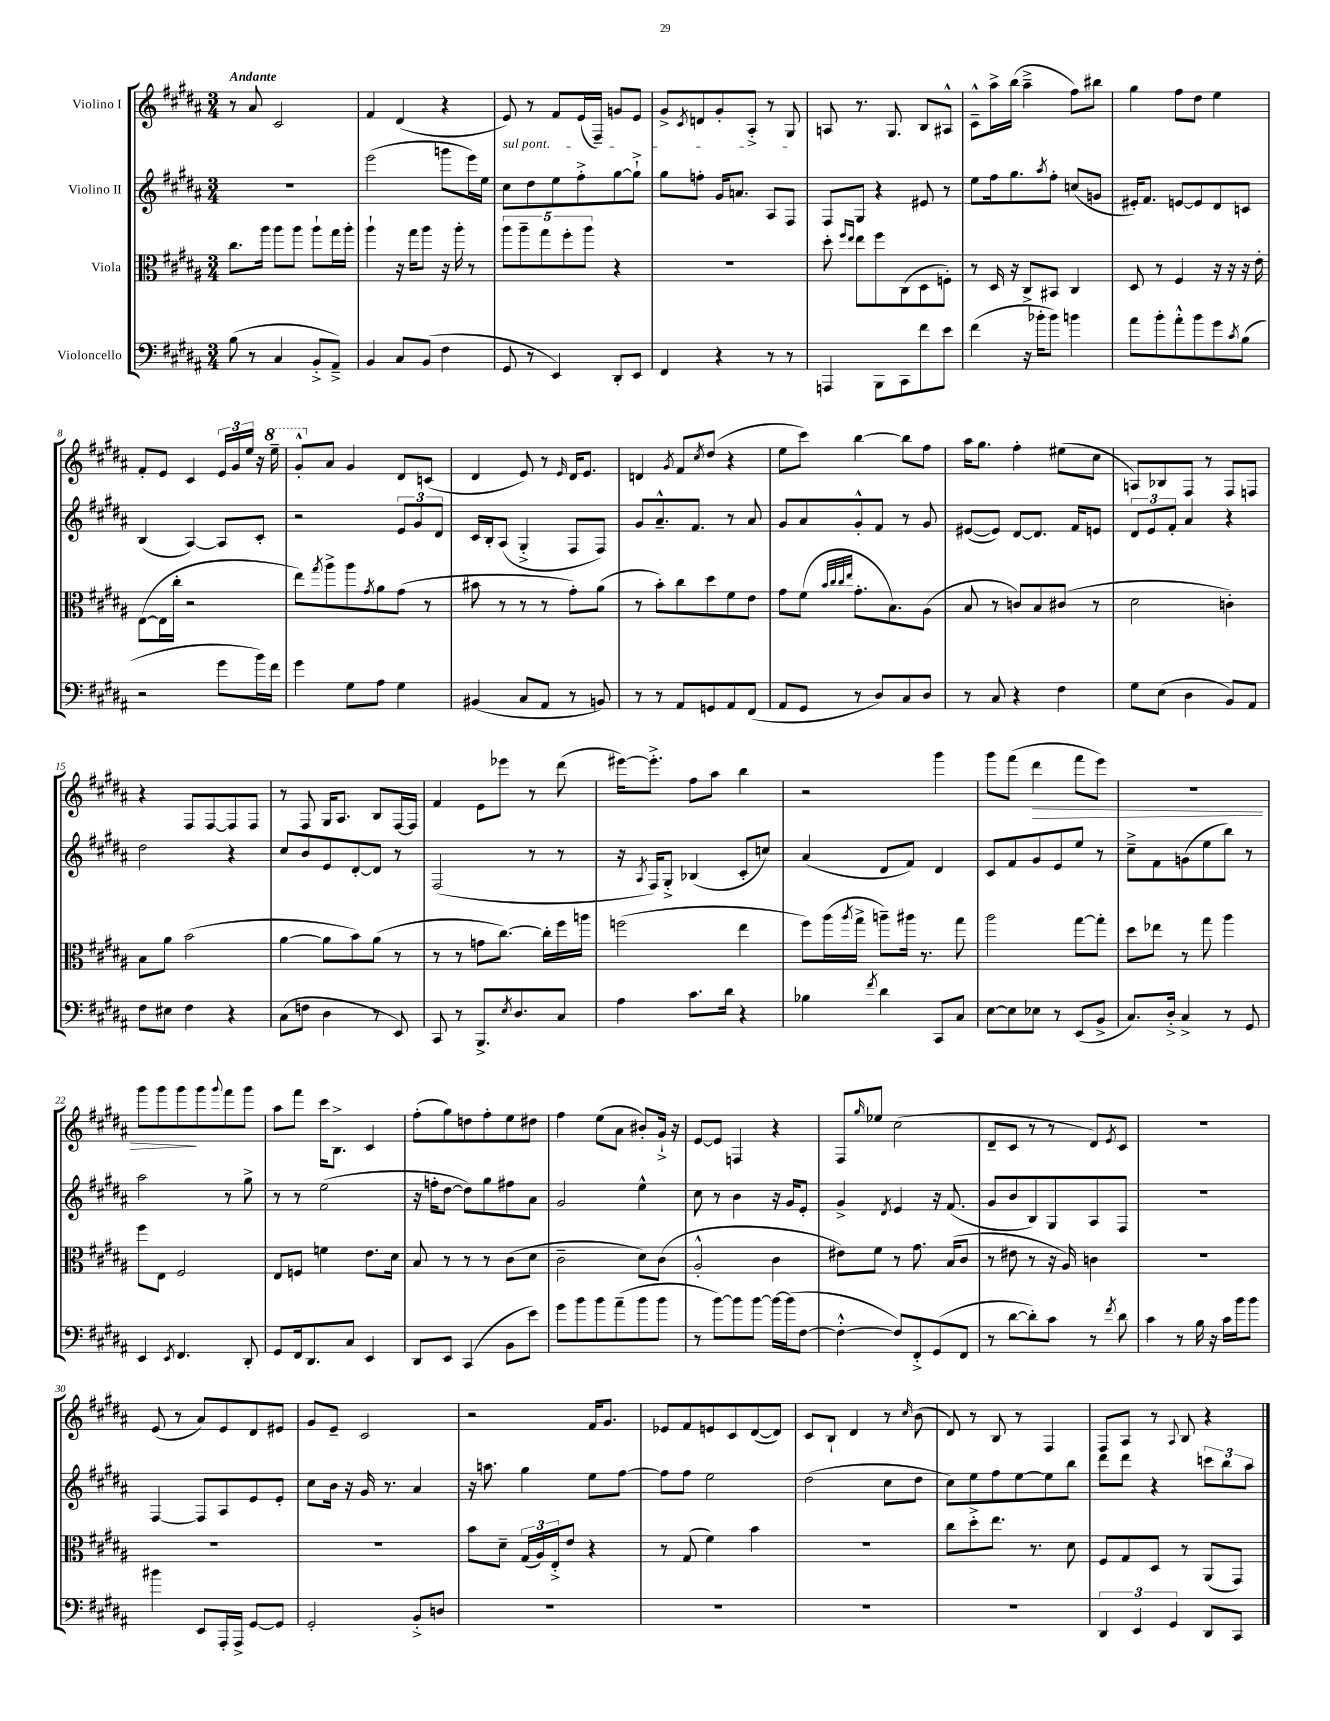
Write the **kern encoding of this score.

**kern	**kern	**kern	**kern	**dynam
*part4	*part3	*part2	*part1	*part1
*staff4	*staff3	*staff2	*staff1	*staff1
*I"Violoncello	*I"Viola	*I"Violino II	*I"Violino I	*
*clefF4	*clefC3	*clefG2	*clefG2	*
*k[f#c#g#d#a#]	*k[f#c#g#d#a#]	*k[f#c#g#d#a#]	*k[f#c#g#d#a#]	*
*M3/4	*M3/4	*M3/4	*M3/4	*
=1	=1	=1	=1	=1
!	!	!	!LO:TX:a:B:t=Andante	!
(8B\	8.cc#\L	2.r	8r	.
8r	.	.	8a#/	.
.	16aa#\Jk	.	.	.
4C#/	8aa#\L	.	2c#/	.
.	8aa#\J	.	.	.
8BB'^/L	8aa#`\L	.	.	.
8AA#~^/J)	16gg#\L	.	.	.
.	16aa#'\JJ	.	.	.
=2	=2	=2	=2	=2
4BB/	4aa#`\	(2eee\	4f#/	.
8C#/L	16r	.	(4d#/	.
.	16gg#\KL	.	.	.
(8BB/J	8aa#\J	.	.	.
4F#\	16r	8gggn\L	4r	.
.	16aa#'\	.	.	.
.	8r	16eee\L)	.	.
.	.	16ee\JJ	.	.
=3	=3	=3	=3	=3
!	!	!LO:TX:a:i:t=sul pont.	!	!
8GG#/	10aa#\L	8cc#\L	8e/)	.
.	10aa#~\	.	.	.
8r	.	8dd#\	8r	.
.	10gg#\	.	.	.
4EE/)	.	8ee\	8f#/L	.
.	10ff#'\	.	.	.
.	.	8ff#'^\	(16e/L	.
.	10aa#\J	.	.	.
.	.	.	16F#~/JJ)	.
8DD#'/L	4r	[8gg#\	8gn/L	.
8EE/J	.	8gg#`^\J]	8e/J	.
=4	=4	=4	=4	=4
4FF#/	2.r	8gg#\L	8g#^/L	.
.	.	.	8qc#/	.
.	.	8ffn'\J	8dn/	.
4r	.	16g#/KL	8g#'/	.
.	.	8.an/J	.	.
.	.	.	8A#'^/J	.
8r	.	8A#/L	8r	.
8r	.	8F#/J	8G#/	.
=5	=5	=5	=5	=5
4AAAn/	8dd#'\	8F#/L	8An/	.
.	16qqff#/LL	.	.	.
.	16qqee/JJ	.	.	.
.	8ee\L	8G#/J	8.r	.
8BBB\L	8ff#\	4r	.	.
.	.	.	8.G#/	.
8CC#\	(8C#\	.	.	.
8f#\	8D#\	8e#X/	8B/L	.
8e\J	8Fn'\J)	8r	8A#X^^/J	.
=6	=6	=6	=6	=6
(4f#\	8r	8ee\L	8c#~^^\L	.
.	16D#/	16ff#\k	16aa#^\L	.
.	16r	8.gg#\	(16bb\JJ	.
16r	8C#^/L	.	4aa#~^\	.
16b-X'\KL	.	.	.	.
.	.	8qaa#/	.	.
8b-\J)	8BB#X/J	8ff#'\J	.	.
4bn\	4C#/	(8ccn/L	8ff#\L)	.
.	.	8gn/J	8bb#X\J	.
=7	=7	=7	=7	=7
8a#\L	8D#/	16e#X'/KL)	4gg#\	.
.	.	8.f#/J	.	.
8b'\	8r	.	.	.
8a#'^^\	4F#/	[8en/L	8ff#\L	.
8b\	.	8e/]	8dd#\J	.
8g#\	16r	8d#/	4ee\	.
.	16r	.	.	.
8qc#/	.	.	.	.
(8B\J	16r	8cn/J	.	.
.	16e'\	.	.	.
!!LO:LB:g=z
=8	=8	=8	=8	=8
2r	([8E\L	(4B/	8f#'/L	.
.	16E\L]	.	8e/J	.
.	16cc#'\JJ	.	.	.
.	2r	[4A#/)	4c#/	.
8g#\L	.	8A#/L]	24e/LL	.
.	.	.	24g#/	.
.	.	.	24ee/JJ	.
16b\L)	.	8c#'/J	16r	.
*	*	*	*8va	*
16f#\JJ	.	.	16eee~\	.
=9	=9	=9	=9	=9
4g#\	8ee\L)	2r	8gg#'^^/L	.
.	8qgg#/	.	.	.
*	*	*	*X8va	*
.	8aa#^\	.	8a#/J	.
8G#\L	8aa#\	.	4g#/	.
.	8qg#/	.	.	.
8A#\J	8a#\	.	.	.
4G#\	(8g#\J	12e/L	8d#/L	.
.	.	12g#/	.	.
.	8r	.	(8cn/J	.
.	.	12d#/J	.	.
=10	=10	=10	=10	=10
(4BB#X/	8b#X\	16c#/LL	4d#/	.
.	.	16B'/J	.	.
.	8r	(8A#/J	.	.
8C#/L	8r	4G#'^/	8e/)	.
8AA#/J	8r	.	8r	.
.	.	.	16qqe/	.
8r	8g#'\L)	8F#/L	16d#/KL	.
.	.	.	8.e/J	.
8BBn/)	(8a#\J	8F#/J)	.	.
=11	=11	=11	=11	=11
8r	8r	8g#/L	4dn/	.
8r	8b'\L)	8.a#~^^/	.	.
.	.	.	8qg#/	.
8AA#/L	8cc#\	.	8f#/L	.
.	.	8.f#/J	.	.
.	.	.	8qcc#/	.
8GGn/	8dd#\	.	(8dd#/J	.
8AA#/	8f#\	8r	4r	.
(8FF#/J	8e\J	8a#/	.	.
=12	=12	=12	=12	=12
8AA#/L	8g#\L	8g#/L	8ee\L	.
8GG#/J	(8f#\J	8a#/	8ccc#\J)	.
.	32qqb/LLL	.	.	.
.	32qqcc#/	.	.	.
.	32qqcc#/	.	.	.
.	32qqee/JJJ	.	.	.
8r	8.g#'\L	8g#'^^/	[4bb\	.
8D#/L)	.	8f#/J	.	.
.	8.B\)	.	.	.
8C#/	.	8r	8bb\L]	.
8D#/J	(8A#\J	8g#/	8ff#\J	.
=13	=13	=13	=13	=13
8r	8B/	([8e#X/L	16aa#\KL	.
.	.	.	8.gg#\J	.
8C#/	8r	8e#/J])	.	.
4r	8cn/L)	[8d#/L	4ff#'\	.
.	8B/	8.d#/J]	.	.
4F#\	(8c#X/J	.	(8ee#X\L	.
.	.	16f#/KL	.	.
.	8r	8en/J	8cc#\J	.
=14	=14	=14	=14	=14
8G#\L	2d#\	12d#/L	8An/L)	.
.	.	12e/	.	.
(8E\J	.	.	8B-X/	.
.	.	12f#'/J	.	.
4D#\	.	4a#/	8F#/J	.
.	.	.	8r	.
8BB/L)	4cn'\)	4r	8F#/L	.
8AA#/J	.	.	8Fn/J	.
!!LO:LB:g=z
=15	=15	=15	=15	=15
8F#\L	8B\L	2dd#\	4r	.
8E#X\J	8a#\J	.	.	.
4F#\	(2b\	.	8F#/L	.
.	.	.	[8F#/	.
4r	.	4r	8F#/]	.
.	.	.	8F#/J	.
=16	=16	=16	=16	=16
(8C#\L	[4a#\	8cc#/L	8r	.
8Fn\J	.	8b/	8F#/	.
4D#\	8a#\L]	8e/	16G#/KL	.
.	.	.	8.A#/J	.
.	8b\)	[8d#'/	.	.
8r	(8a#\J	8d#/J]	8B/L	.
8EE/)	8r	8r	[16F#/L	.
.	.	.	16F#/JJ]	.
=17	=17	=17	=17	=17
8CC#/	8r	(2F#/	4f#/	.
8r	8r	.	.	.
8.BBB^/L	8gn\L	.	8e\L	.
.	[8.cc#\J)	.	8eee-X\J	.
8qE/	.	.	.	.
8.D#/	.	.	.	.
.	.	8r	8r	.
.	16cc#'\LL]	.	.	.
8C#/J	16ff#\	8r	(8ddd#\	.
.	16aan\JJ	.	.	.
=18	=18	=18	=18	=18
4A#\	(2ffn\	16r	[16eee#X\KL)	.
.	.	8qA#/	.	.
.	.	16F#/KL)	8.eee#'^\J]	.
.	.	8G#'^/J	.	.
8.c#\L	.	(4B-X/	8ff#\L	.
.	.	.	8aa#\J	.
16d#\Jk	.	.	.	.
4r	4ee\	8c#'/L	4bb\	.
.	.	8ccn/J)	.	.
=19	=19	=19	=19	=19
4B-X\	8ff#\L)	(4a#/	2r	.
.	(16aa#\L	.	.	.
.	8qaa#/	.	.	.
.	16gg#^\JJ	.	.	.
8qf#/	.	.	.	.
4d#\	8aan~\L)	8d#/L	.	.
.	16aa#X\Jk	8f#/J)	.	.
.	8.r	.	.	.
8CC#/L	.	4d#/	4ggg#\	.
8C#/J	8gg#\	.	.	.
=20	=20	=20	=20	=20
[8E\L	2aa#\	8c#/L	8ggg#\L	.
8E\]	.	8f#/	(8fff#\J	.
!	!	!	!	!LO:HP:b
8E-X\J	.	8g#/	4ddd#\	>
8r	.	8e/	.	.
(8EE/L	[8gg#\L	8ee/J	8fff#\L	.
8BB^/J	8gg#'\J]	8r	8eee\J)	.
=21	=21	=21	=21	=21
8.C#/L)	8dd#\L	8cc#~^\L	2.r	.
.	8ee-X\J	8f#\	.	.
16D#'^/Jk	.	.	.	.
4C#^/	8r	(8gn\	.	.
.	8gg#\	8ee\	.	.
8r	4aa#\	8bb\J)	.	.
8GG#/	.	8r	.	.
!!LO:LB:g=z
=22	=22	=22	=22	=22
4EE/	8ff#\L	2aa#\	8ggg#\L	.
.	8E\J	.	8ggg#\	.
8qEE/	.	.	.	.
4.FF#/	2F#/	.	8ggg#\	.
.	.	.	8ggg#\	]
.	.	.	8qqggg#/	.
.	.	8r	8fff#\	.
8DD#'/	.	8gg#^\	8ggg#\J	.
=23	=23	=23	=23	=23
8GG#/L	8E/L	8r	8aa#\L	.
16FF#/k	8Fn/J	8r	8fff#\J	.
8.DD#/	.	.	.	.
.	4fn\	(2ee\	16ccc#\KL	.
.	.	.	8.B^\J	.
8C#/J	.	.	.	.
4EE/	8.e\L	.	4c#/	.
.	16d#\Jk	.	.	.
=24	=24	=24	=24	=24
8DD#/L	8B/	16r	(8ff#'\L	.
.	.	16ffn'\KL	.	.
8EE/J	8r	[8dd#\J	8gg#\)	.
(4CC#/	8r	8dd#\L])	8ddn\	.
.	8r	8gg#\	8ff#'\	.
8BB\L	(8c#\L	8ff#X\	8ee\	.
8e\J)	8d#\J	8a#\J	8dd#X\J	.
=25	=25	=25	=25	=25
8g#\L	2c#~\	2g#/	4ff#\	.
8b\	.	.	.	.
8b\	.	.	(8ee\L	.
(8a#~\	.	.	8a#\J	.
8b\	8d#\L)	4ee^^\	8b#X'/L)	.
8b\J	(8c#\J	.	16g#`^/Jk	.
.	.	.	16r	.
=26	=26	=26	=26	=26
8r	2A#'^^/	8cc#\	[8e/L	.
[8b\L)	.	8r	8e/J]	.
8b\]	.	4b\	4Fn/	.
[8b\J	.	.	.	.
16b\LL_	4c#\	16r	4r	.
(16b\J]	.	16g#/KL	.	.
[8F#\J	.	8e'/J	.	.
=27	=27	=27	=27	=27
4F#'^^\_	8e#X\L)	4g#^/	8F#/L	.
.	.	.	16qqgg#/	.
.	8f#\J	.	8ee-X/J	.
.	.	8qd#/	.	.
8F#/L])	8r	4e/	(2cc#\	.
8FF#'^/	8.g#\	.	.	.
(8GG#/	.	16r	.	.
.	(16B/KL	(8.f#/	.	.
8FF#/J	8c#/J	.	.	.
=28	=28	=28	=28	=28
8r	8r	8g#/L	8d#~/L	.
[8d#\L	8e#X\	8b/	8c#/J	.
8d#'\])	8r	8B/)	8r	.
8c#\J	16r	8G#/	8r	.
.	16A#/)	.	.	.
8r	4cn\	8A#/	8d#/L)	.
8qf#/	.	.	8qe/	.
8d#\	.	8F#/J	8c#/J	.
=29	=29	=29	=29	=29
4c#\	2.r	2.r	2.r	.
8r	.	.	.	.
16B\	.	.	.	.
16r	.	.	.	.
16c#\LL	.	.	.	.
16b\J	.	.	.	.
8b\J	.	.	.	.
!!LO:LB:g=z
=30	=30	=30	=30	=30
4b#X\	2.r	[4F#/	(8e/	.
.	.	.	8r	.
8EE/L	.	8F#/L]	8a#/L)	.
16AAA#'/L	.	8A#/	8e/	.
16AAA#^/JJ	.	.	.	.
[8GG#/L	.	8e/	8d#/	.
8GG#/J]	.	8e'/J	8e#X/J	.
=31	=31	=31	=31	=31
2GG#'/	2.r	8cc#\L	8g#/L	.
.	.	16b\Jk	8e~/J	.
.	.	16r	.	.
.	.	16g#/	2c#/	.
.	.	8.r	.	.
8BB'^/L	.	4a#/	.	.
8Dn/J	.	.	.	.
=32	=32	=32	=32	=32
2.r	8b\L	16r	2r	.
.	.	8.aan\	.	.
.	8d#~\J	.	.	.
.	(24G#/LL	4gg#\	.	.
.	24A#/)	.	.	.
.	24E'^/J	.	.	.
.	8e/J	.	.	.
.	4r	8ee\L	16f#/KL	.
.	.	.	8.g#/J	.
.	.	[8ff#\J	.	.
=33	=33	=33	=33	=33
2.r	8r	8ff#\L]	8e-X/L	.
.	(8G#/	8ff#\J	8f#/	.
.	4f#\)	2ee\	8en/	.
.	.	.	8c#/	.
.	4b\	.	([8d#/	.
.	.	.	8d#/J])	.
=34	=34	=34	=34	=34
2.r	2.r	(2dd#\	8c#/L	.
.	.	.	8B`/J	.
.	.	.	4d#/	.
.	.	8cc#\L	8r	.
.	.	.	16qqcc#/	.
.	.	8dd#\J	(8b\	.
=35	=35	=35	=35	=35
2.r	8cc#\L	8cc#\L)	8d#/)	.
.	8dd#'^\	8ee\	8r	.
.	8.ee\J	8ff#\	8B/	.
.	.	[8ee\	8r	.
.	8.r	.	.	.
.	.	8ee\]	4F#/	.
.	8d#\	8bb\J	.	.
=36	=36	=36	=36	=36
6DD#/	8F#/L	8ddd#\L	8F#/L	.
.	8G#/	8ddd#\J	8A#/J	.
6EE/	.	.	.	.
.	8D#/J	4r	8r	.
6GG#/	.	.	.	.
.	.	.	8qqA#/	.
.	8r	.	8B/	.
8DD#/L	(8AA#/L	12cccn\L	4r	.
.	.	12bb\	.	.
8CC#/J	8GG#/J)	.	.	.
.	.	12aa#\J	.	.
==	==	==	==	==
*-	*-	*-	*-	*-
